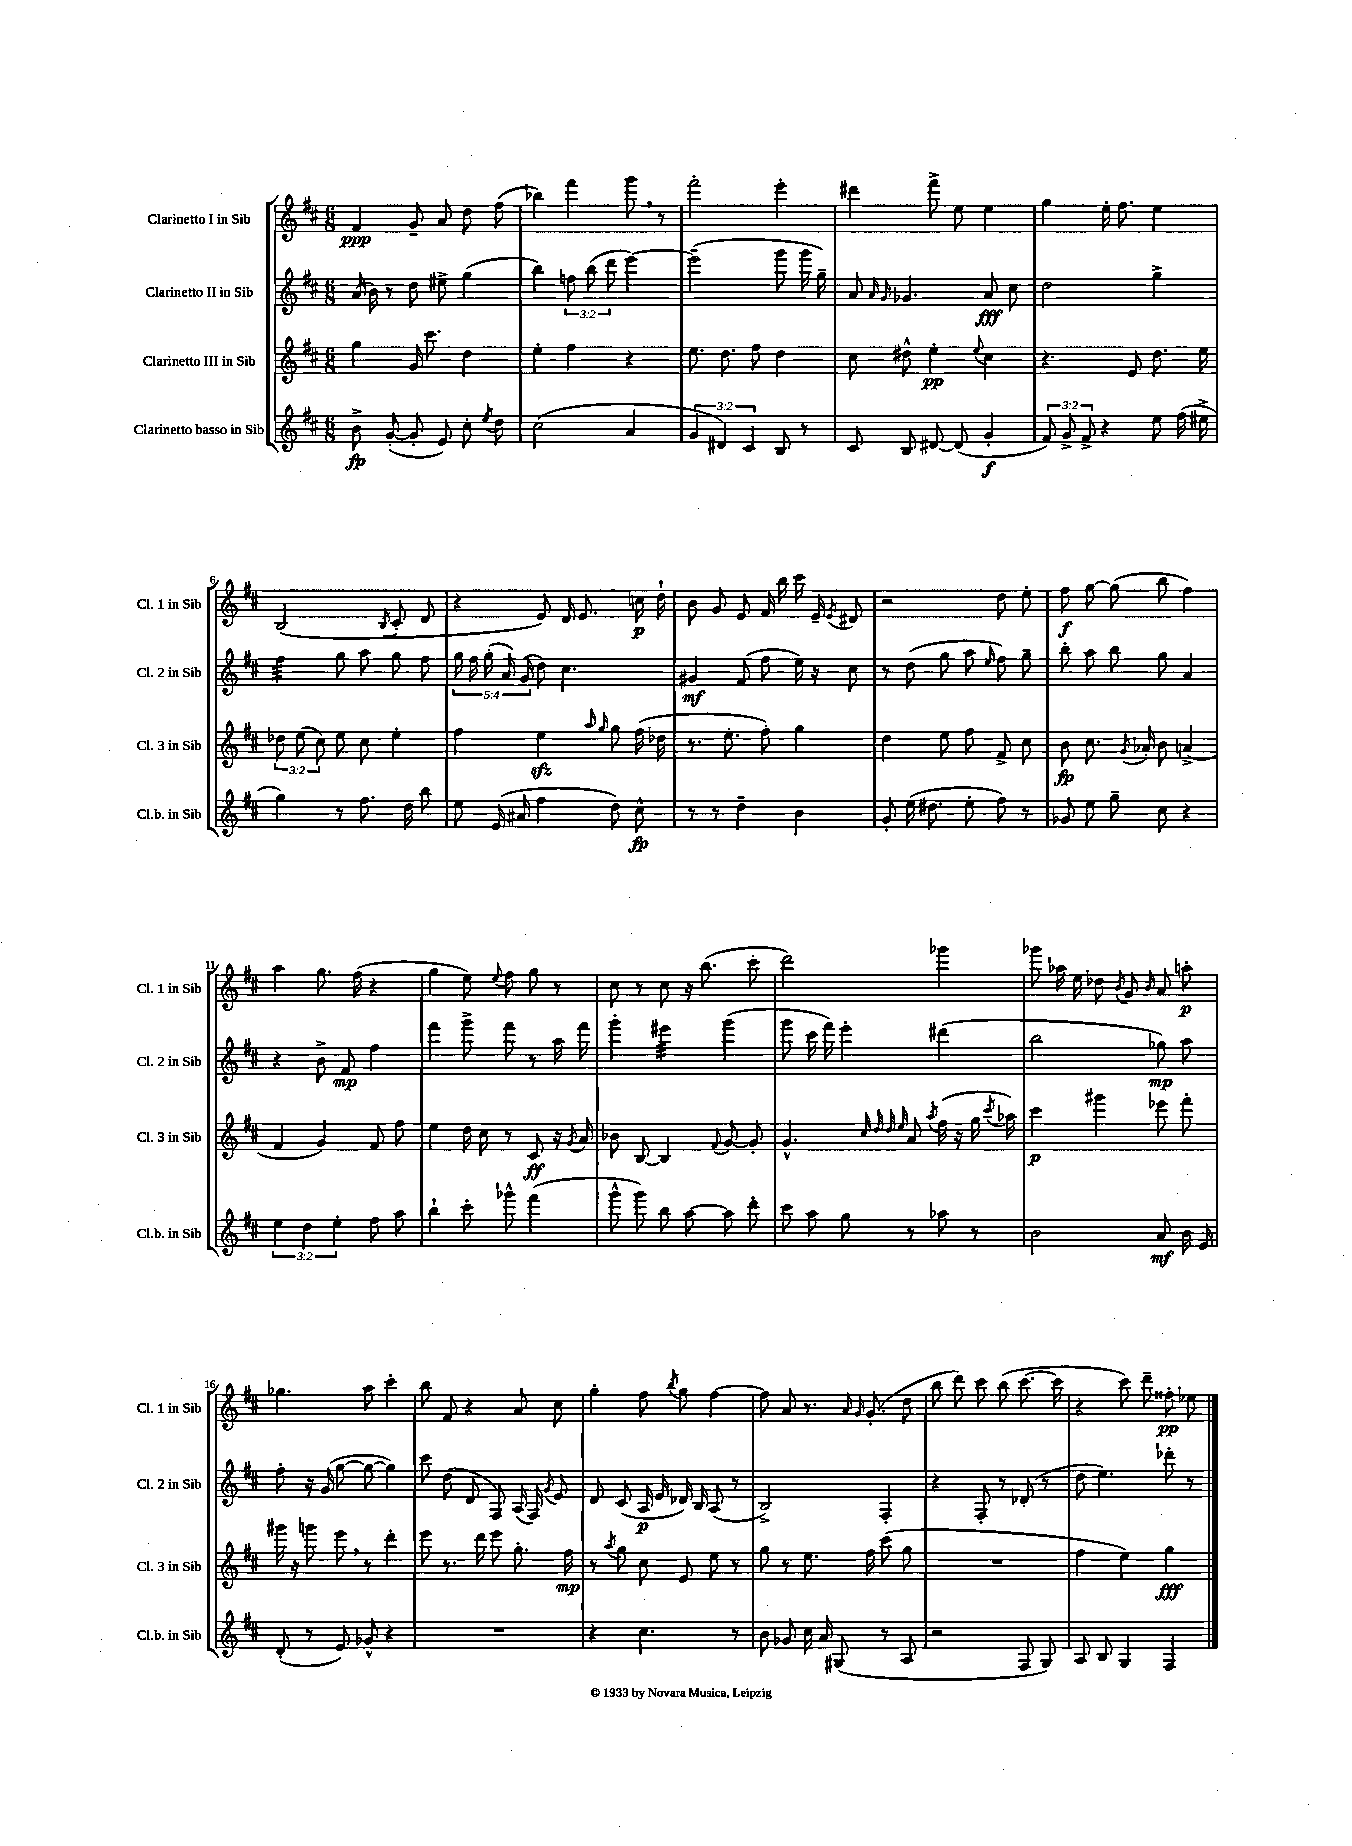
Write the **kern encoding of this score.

**kern	**kern	**kern	**kern
*staff4	*staff3	*staff2	*staff1
*clefG2	*clefG2	*clefG2	*clefG2
*k[f#c#]	*k[f#c#]	*k[f#c#]	*k[f#c#]
*M6/8	*M6/8	*M6/8	*M6/8
8b^	4gg	(16a	4f#
.	.	16b)	.
([8g'	.	8r	.
8g']	16g	8dd	8g~
.	8.ccc#	.	.
8e)	.	8ee#^	8a
8cc#'	4dd	(4gg	8dd
8qee	.	.	.
8dd	.	.	(8ff#
=	=	=	=
(2cc#	4ee'	4bb)	4bb-)
.	4ff#	12ff	4fff#
.	.	(12bb	.
.	.	12ddd	.
4a	4r	[4eee)	8ggg
.	.	.	8r
=	=	=	=
6g	8.ee	(2eee~]	2fff#'
6d#)	.	.	.
.	8.dd	.	.
6c#	.	.	.
.	8ff#	.	.
8B	4dd	8ggg	4eee'
8r	.	16ggg	.
.	.	16gg~)	.
=	=	=	=
8c#	8cc#	8a	4ddd#
.	.	16qqa	.
.	.	16qqg	.
8B	8dd#^^	4.g-	.
[8d#	4ee'	.	8fff#^
(8d#]	.	.	8ee
.	8qqee	.	.
4g'	4cc#	8a	4ee
.	.	8cc#	.
=	=	=	=
12f#)	4.r	2dd	4gg
12g^	.	.	.
12f#^	.	.	.
4r	.	.	16ee'
.	.	.	8.ff#
.	8e	.	.
8ee	8.dd	4gg^	4ee
(16ff#	.	.	.
16ee#^	16ee	.	.
=	=	=	=
4gg)	12dd-	4ff#	(2B
.	(12ee	.	.
.	12cc#)	.	.
8r	8ee	8gg	.
8.ff#	8cc#	8aa	.
.	.	.	8qB
.	4ee'	8gg	8c#'
16dd	.	.	.
8bb	.	8ff#	8d
=	=	=	=
8ee	4ff#	20gg	4r
.	.	20ff#	.
.	.	(20gg'	.
(16e	.	.	.
.	.	20a)	.
16a#	.	.	.
.	.	(20g	.
4ff#	4ee	8dd)	8e)
.	.	4.cc#	16d
.	.	.	8.e
.	16qqaa	.	.
.	16qqgg	.	.
8dd)	8gg	.	.
8cc#^^	(16ff#	.	16cc
.	16dd-	.	16dd`
=	=	=	=
8r	8.r	4g#	8b
8r	.	.	8g
.	8.ee'	.	.
4dd~	.	(8f#	8e
.	8ff#')	8ff#	16f#
.	.	.	16bb
4b	4gg	16ee)	16ccc#
.	.	16r	16e~
.	.	.	8qe
.	.	8cc#	8d#
=	=	=	=
8g'	4dd	8r	2r
(16ee	.	(8dd	.
8.dd#	.	.	.
.	8ee	8gg	.
8ee'	8ff#	8aa	.
.	.	16qqee	.
8ff#)	8f#^	8ff#)	8dd
8r	8cc#	8gg~	8ee'
=	=	=	=
8g-	8b	8bb'	8ff#
8ee	8.cc#	8aa	[8gg
8gg~	.	8bb	(8gg]
.	8qg	.	.
.	16a-'	.	.
8cc#	8b	8gg	8bb
4r	(4a^	4a	4ff#)
=	=	=	=
6ee	4f#	4r	4aa
6dd	.	.	.
.	4g)	8b^	8.gg
6ee'	.	.	.
.	.	8f#	.
.	.	.	(16ff#
8ff#	8f#	4ff#	4r
8aa	8ff#	.	.
=	=	=	=
4bb`	4ee	4fff#	4gg
8ccc#'	16dd	8ggg^	8ee)
.	16cc#	.	.
.	.	.	8qqee
8ggg-^^	8r	8fff#	8ff#
(4fff#	8c#	8r	8gg
.	16r	16aa	8r
.	8qg	.	.
.	16a	16fff#	.
=	=	=	=
8ggg^^	8b-	4ggg'	8cc#
8ggg)	[8B	.	8r
8bb	4B]	4eee#	8cc#
[8aa	.	.	16r
.	.	.	(8.bb
.	8qqf#	.	.
8aa]	[8g	(4ggg	.
8ddd'	8g']	.	8ccc#'
=	=	=	=
8ccc#	4.g^^	8ggg	2ddd)
8aa	.	16ccc#	.
.	.	16fff#)	.
8gg	.	4eee'	.
.	32qqcc#	.	.
.	32qqdd	.	.
.	32qqdd	.	.
.	32qqee	.	.
8r	8a	.	.
.	8qaa	.	.
8aa-	(16ff#	(4ddd#	4ggg-
.	16r	.	.
8r	16gg	.	.
.	8qccc#	.	.
.	16aa-)	.	.
=	=	=	=
2b	4ccc#	2bb	8ggg-
.	.	.	16aa-
.	.	.	16ee
.	4ggg#	.	8dd-
.	.	.	8qb
.	.	.	8g
.	.	.	16qqb
8a	8eee-	8gg-)	8a
16b	8fff#'	8aa	8aa'
16e	.	.	.
=	=	=	=
(8d'	16ggg#	8ff#'	4.gg-
.	16r	.	.
8r	8ggg	16r	.
.	.	(16g	.
8e)	8eee	[8gg	.
8g-^^	8r	8gg_	8aa
4r	4ddd'	4gg])	4ccc#'
=	=	=	=
2.r	8eee	8ccc#	8bb
.	8.r	(8dd	8f#
.	.	8d	4r
.	16ddd	.	.
.	8eee	8F#)	.
.	8.gg'	(16A	8a
.	.	16F#)	.
.	.	8qg	.
.	.	8e	8cc#
.	16ff#	.	.
=	=	=	=
4r	8r	8d	4gg'
.	8qaa	.	.
.	8gg	(8c#	.
4.cc#	8cc#	16A	8ff#
.	.	16e	.
.	.	.	8qbb
.	8e	16d-)	8gg
.	.	16B	.
.	8ee	(8A	[4ff#
8r	8r	8r	.
=	=	=	=
8b	8gg	2B^)	8ff#]
8g-	8r	.	8a
16cc#	8.ee	.	8.r
16a	.	.	.
(8G#	.	.	.
.	.	.	16qqa
.	.	.	16qqg
.	16ff#	.	(8.g'
8r	(8ccc#	4F#'	.
8A	8gg	.	8dd
=	=	=	=
2r	2.r	4r	8bb
.	.	.	8ddd)
.	.	8F#'	8ccc#
.	.	8r	(8bb
8F#	.	(8d-'	[8.ccc#
8G)	.	8r	.
.	.	.	16ccc#]
=	=	=	=
8A	4ff#	8dd	4r
8B	.	4.ee)	.
4G	4ee)	.	8ccc#)
.	.	.	8ddd~
4F#	4gg	8ddd-'	8ff##'
.	.	8r	8ee-
==	==	==	==
*-	*-	*-	*-
